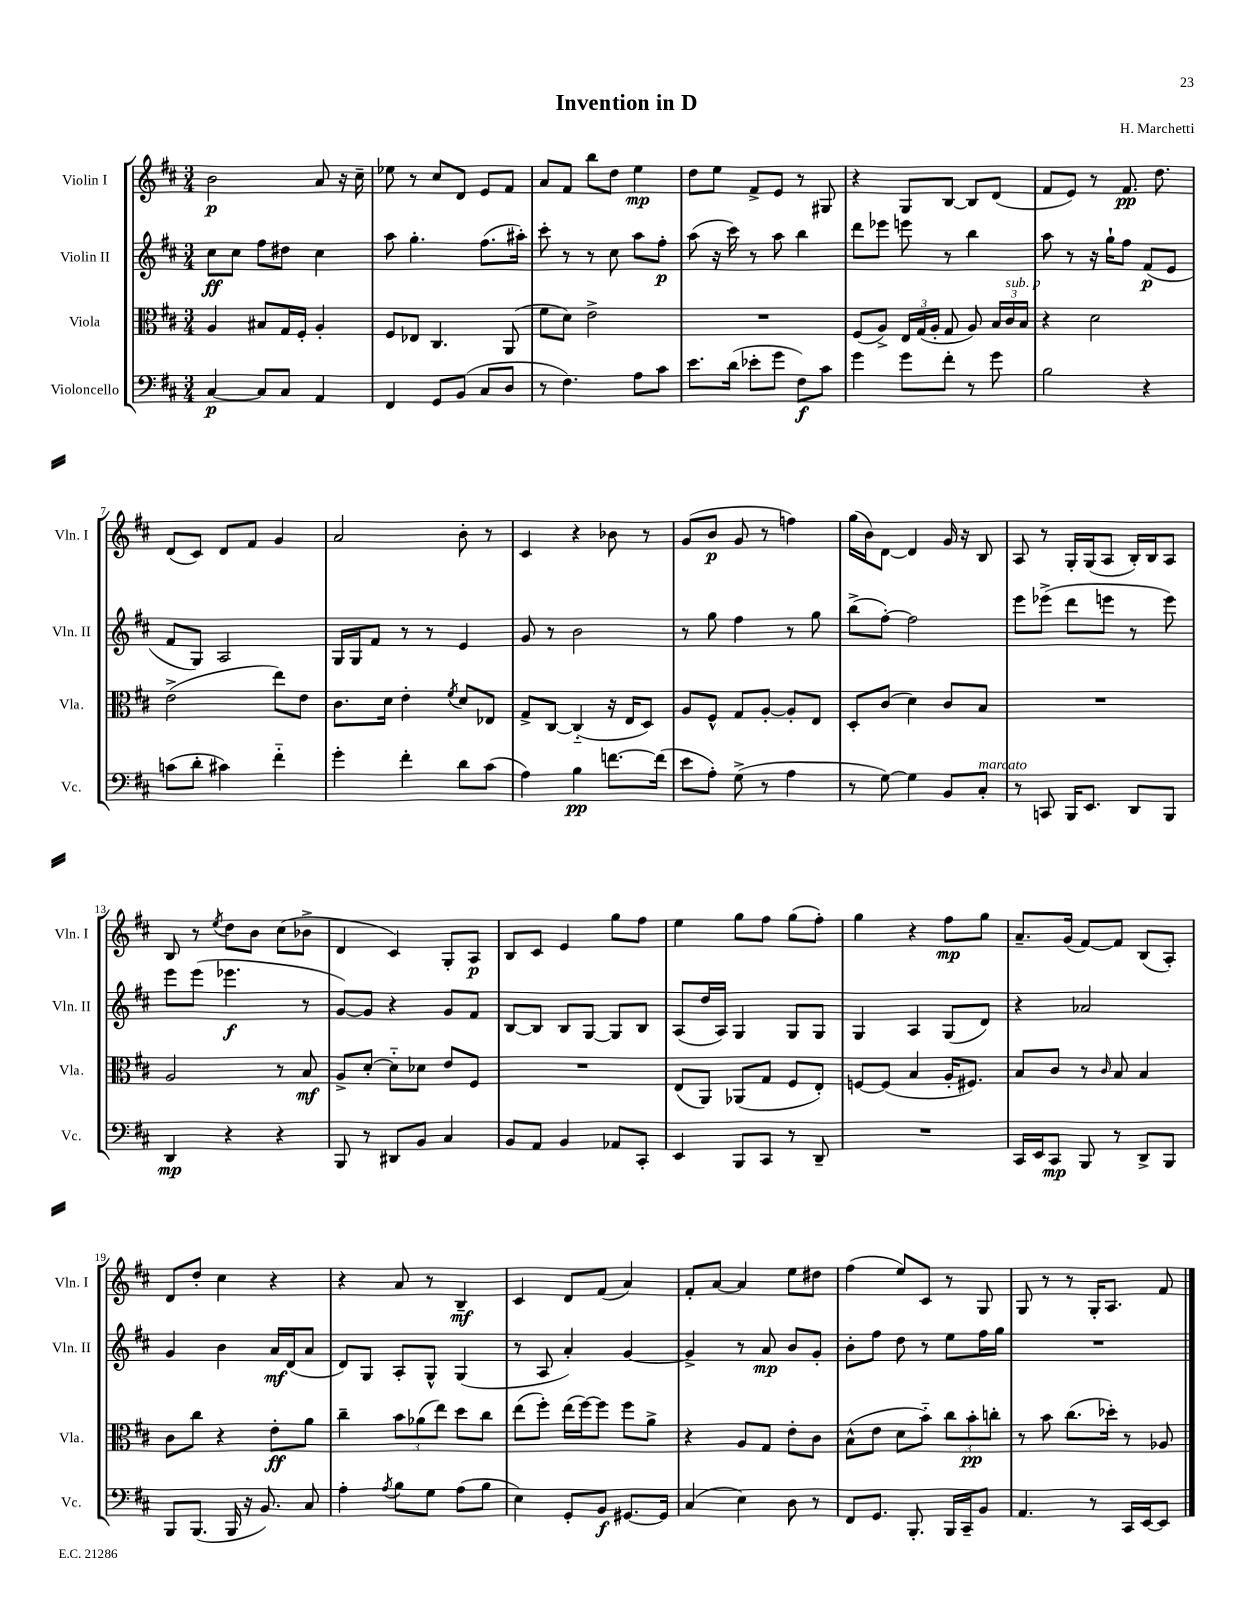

**kern	**kern	**kern	**kern
*staff4	*staff3	*staff2	*staff1
*clefF4	*clefC3	*clefG2	*clefG2
*k[f#c#]	*k[f#c#]	*k[f#c#]	*k[f#c#]
*M3/4	*M3/4	*M3/4	*M3/4
[4C#	4A	8cc#	2b
.	.	8cc#	.
8C#]	8B#	8ff#	.
8C#	16G	8dd#	.
.	16F#'	.	.
4AA	4A'	4cc#	8a
.	.	.	16r
.	.	.	16cc#~
=	=	=	=
4FF#	8F#	8aa	8ee-
.	8E-	4.gg'	8r
8GG	4.C#	.	8cc#
(8BB	.	.	8d
8C#	.	(8.ff#	8e
8D	(8AA	.	8f#
.	.	16aa#')	.
=	=	=	=
8r	8f#	8ccc#'	8a
4.F#)	8d)	8r	8f#
.	2e^	8r	8bb
.	.	8cc#	8dd
8A	.	8aa	4ee
8c#	.	8ff#'	.
=	=	=	=
8.e	2.r	(8aa	8dd
.	.	16r	8ee
(16d	.	16ccc#)	.
8e-'	.	8r	8f#^
8g	.	8aa	8e
8F#)	.	4bb	8r
8c#	.	.	8G#
=	=	=	=
4g	(8F#	8ddd	4r
.	8A^)	8eee-	.
8g	24E	8eee	8G
.	(24G	.	.
.	24A'	.	.
8f#'	8G	8r	[8B
8r	8A)	4bb	8B]
8g	24B	.	(8d
.	24c#	.	.
.	24B	.	.
=	=	=	=
2B	4r	8aa	8f#
.	.	8r	8e)
.	2d	16r	8r
.	.	16gg`	.
.	.	8ff#	8.f#
4r	.	(8f#	.
.	.	.	8.dd
.	.	8e	.
=	=	=	=
(8c	(2e^	8f#	(8d
8d'	.	8G)	8c#)
4c#)	.	2A	8d
.	.	.	8f#
4f#'~	8ee)	.	4g
.	8e	.	.
=	=	=	=
4g'	8.c#	16G	2a
.	.	16G	.
.	.	8f#	.
.	16d	.	.
4f#'	4e'	8r	.
.	.	8r	.
.	8qf#	.	.
8d	8d	4e	8b'
(8c#	8E-	.	8r
=	=	=	=
4A)	8G^	8g	4c#
.	[8C#	8r	.
4B	(4C#'~]	2b	4r
[8.f	16r	.	8b-
.	16E	.	.
.	8D)	.	8r
(16f]	.	.	.
=	=	=	=
8e	8A	8r	(8g
8A')	8F#^^	8gg	8b
(8G^	8G	4ff#	8g
8r	[8A'	.	8r
4A	8A']	8r	4ff)
.	8E	8gg	.
=	=	=	=
8r	8D'	(8bb^	(16gg
.	.	.	16b)
[8G)	(8c#	[8ff#')	[8d
4G]	4d)	2ff#]	4d]
8BB	8c#	.	16g
.	.	.	16r
8C#'	8B	.	8B
=	=	=	=
8r	2.r	8eee	8A
8CC	.	(8eee-^	8r
16BBB	.	8ddd	16G'
8.EE	.	.	(16G
.	.	8eee	8A
8DD	.	8r	16B')
.	.	.	16B
8BBB	.	8eee)	8A
=	=	=	=
4DD	2A	8eee	8B
.	.	(8eee	8r
.	.	.	8qee
4r	.	4.eee-	8dd
.	.	.	8b
4r	8r	.	(8cc#
.	8B	8r	8b-^
=	=	=	=
8BBB	8A^	[8g)	4d
8r	[8d'	8g]	.
8DD#	8d'~]	4r	4c#)
8BB	8d-	.	.
4C#	8e	8g	8G'
.	8F#	8f#	8A
=	=	=	=
8BB	2.r	[8B	8B
8AA	.	8B]	8c#
4BB	.	8B	4e
.	.	[8G	.
8AA-	.	8G]	8gg
8CC#'	.	8B	8ff#
=	=	=	=
4EE	(8E	(8A	4ee
.	8AA)	16dd	.
.	.	16A)	.
8BBB	(8AA-	4G	8gg
8CC#	8G	.	8ff#
8r	8F#	8G	(8gg
8DD~	8E')	8G	8ff#')
=	=	=	=
2.r	[8F	4G	4gg
.	(8F]	.	.
.	4B	4A	4r
.	16A'	(8G	8ff#
.	8.F#)	.	.
.	.	8d)	8gg
=	=	=	=
16CC#	8B	4r	8.a~
16EE	.	.	.
8CC#	8c#	.	.
.	.	.	(16g
8BBB	8r	2a-	[8f#)
.	16qqc#	.	.
8r	8B	.	8f#]
8DD^	4B	.	(8B
8BBB	.	.	8A')
=	=	=	=
8BBB	8c#	4g	8d
(8.BBB	8cc#	.	8dd'
.	4r	4b	4cc#
16BBB	.	.	.
16r	.	.	.
8.BB)	.	.	.
.	8e'	16a	4r
.	.	(16d	.
8C#	8a	8a	.
=	=	=	=
4A'	4cc#~	8d)	4r
.	.	8G	.
8qA	.	.	.
8B	12b	8A'	8a
.	(12a-	.	.
8G	.	8G^^	8r
.	12ee)	.	.
(8A	8dd	(4G	4B~
8B	8cc#	.	.
=	=	=	=
4E)	(8ee	8r	4c#
.	8ff#')	8A	.
8GG'	(16ee	4a')	8d
.	[16ff#)	.	.
8BB	8ff#]	.	(8f#
[8.GG#	8ff#	[4g	4a)
.	8a^	.	.
16GG#]	.	.	.
=	=	=	=
(4C#	4r	4g^]	8f#'
.	.	.	[8a
4E)	8A	8r	4a]
.	8G	8a	.
8D	8e'	8b	8ee
8r	8c#	8g'	8dd#
=	=	=	=
8FF#	(8B^^	8b'	(4ff#
8.GG	8e	8ff#	.
.	8d	8dd	8ee)
8.BBB'	.	.	.
.	8b'~)	8r	8c#
16BBB	12cc#	8ee	8r
16CC#~	.	.	.
.	12b'	.	.
8BB	.	16ff#	8G
.	12cc'	.	.
.	.	16gg	.
=	=	=	=
4.AA	8r	2.r	8G
.	8b	.	8r
.	(8.cc#	.	8r
8r	.	.	16G'
.	16dd-')	.	8.A
16CC#	8r	.	.
[16EE	.	.	.
8EE]	8A-	.	8f#
==	==	==	==
*-	*-	*-	*-
